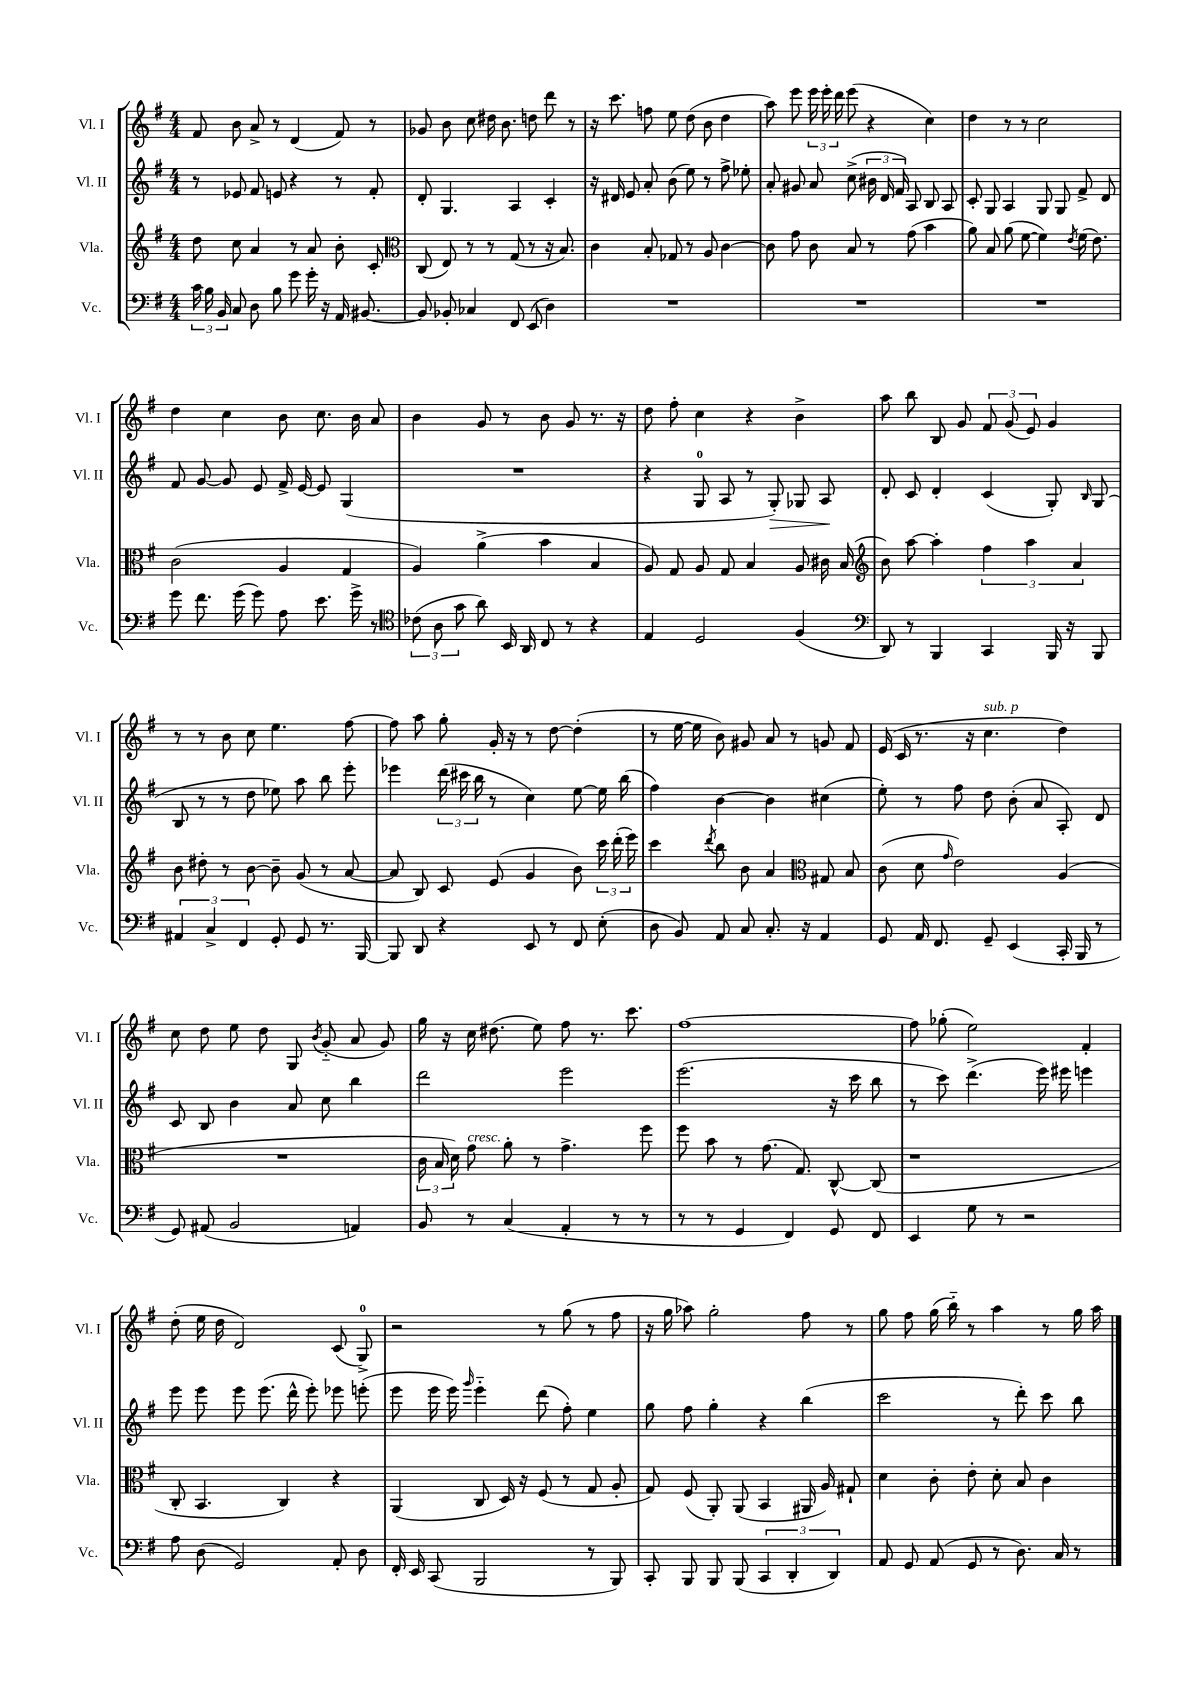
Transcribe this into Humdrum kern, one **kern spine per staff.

**kern	**kern	**kern	**kern
*staff4	*staff3	*staff2	*staff1
*clefF4	*clefG2	*clefG2	*clefG2
*k[f#]	*k[f#]	*k[f#]	*k[f#]
*M4/4	*M4/4	*M4/4	*M4/4
24c	8dd	8r	8f#
24B	.	.	.
24BB	.	.	.
8C	8cc	8e-	8b
8D	4a	8f#	8a^
8B	.	8e	8r
8g	8r	4r	(4d
16g'	8a	.	.
16r	.	.	.
16AA	8b'	8r	8f#)
[8.BB#	.	.	.
.	8c'	8f#'	8r
=	=	=	=
*	*clefC3	*	*
8BB#]	(8C	8d'	8g-
8BB-'	8E)	4.G	8b
4C-	8r	.	8cc
.	8r	.	16dd#
.	.	.	8.b
8FF#	(8G	4A	.
(8EE	8r	.	8dd
4D)	16r	4c'	8ddd
.	8.B)	.	.
.	.	.	8r
=	=	=	=
1r	4c	16r	16r
.	.	16d#	8.ccc
.	.	8e	.
.	8B'	8a'	8ff
.	8G-	(8b	8ee
.	8r	8ee)	(8dd
.	8A	8r	8b
.	[4c	8ff#^	4dd
.	.	8ee-'	.
=	=	=	=
1r	8c]	8a'	8aa)
.	8g	8g#	8eee
.	8c	8a	24eee
.	.	.	24eee'
.	.	.	24ddd
.	8B	(8cc^	(8eee
.	8r	24b#	4r
.	.	24d	.
.	.	24f#)	.
.	(8g	8A	.
.	4b	8B	4cc)
.	.	8A	.
=	=	=	=
1r	8a)	8c'	4dd
.	8B	8G	.
.	(8a	4A	8r
.	[8f#	.	8r
.	4f#])	8G	2cc
.	.	8G	.
.	8qe	.	.
.	(16f#	8f#^	.
.	8.e)	.	.
.	.	8d	.
=	=	=	=
8g	(2c	8f#	4dd
8.f#	.	[8g	.
.	.	8g]	4cc
(16g	.	.	.
8g)	.	8e	.
8A	4A	16f#^	8b
.	.	[16e	.
8.e	.	8e]	8.cc
.	4G	(4G	.
16g^	.	.	16b
8r	.	.	8a
=	=	=	=
*clefC4	*	*	*
(12c-	4A)	1r	4b
12A	.	.	.
12g	.	.	.
8a)	(4a^	.	8g
16BB	.	.	8r
16AA	.	.	.
8C	4b	.	8b
8r	.	.	8g
4r	4B	.	8.r
.	.	.	16r
=	=	=	=
4E	8A)	4r	8dd
.	8G	.	8ff#'
2D	8A	8G	4cc
.	8G	8A	.
.	4B	8r	4r
.	.	8G')	.
(4F#	8A	8G-	4b^
.	16c#	8A	.
.	(16B	.	.
=	=	=	=
*clefF4	*clefG2	*	*
8DD)	8b)	8d'	8aa
8r	[8aa	8c	8bb
4BBB	4aa']	4d'	8B
.	.	.	8g
4CC	6ff#	(4c	12f#
.	.	.	(12g
.	6aa	.	12e)
16BBB	.	8G')	4g
16r	.	.	.
.	6a	.	.
.	.	16qqB	.
8BBB	.	(8G	.
=	=	=	=
6AA#	8b	8B	8r
.	8dd#'	8r	8r
6C^	.	.	.
.	8r	8r	8b
6FF#	.	.	.
.	[8b	8dd	8cc
8GG'	8b~]	8ee-)	4.ee
8GG	(8g	8aa	.
8.r	8r	8bb	.
.	[8a	8eee'	[8ff#
[16BBB	.	.	.
=	=	=	=
8BBB]	8a]	4eee-	8ff#]
8DD	8B)	.	8aa
4r	8c	(24ddd	8gg'
.	.	24ccc#	.
.	.	24bb	.
.	(8e	8r	16g'
.	.	.	16r
8EE	4g	4cc)	8r
8r	.	.	[8dd
8FF#	8b)	[8ee	(4dd']
(8E'	24ccc	16ee]	.
.	(24ddd'	.	.
.	.	(16bb	.
.	24eee)	.	.
=	=	=	=
8D	4ccc	4ff#)	8r
8BB)	.	.	[16ee
.	.	.	16ee]
.	8qddd	.	.
8AA	8bb	[4b	8b)
8C	8b	.	8g#
8.C'	4a	4b]	8a
.	.	.	8r
16r	.	.	.
*	*clefC3	*	*
4AA	8G#	(4cc#	8g
.	8B	.	8f#
=	=	=	=
8GG	(8c	8ee')	(16e
.	.	.	16c
16AA	8d	8r	8.r
8.FF#	.	.	.
.	16qqg	.	.
.	2e)	8ff#	.
.	.	.	16r
8GG~	.	8dd	4.cc
(4EE	.	(8b'	.
.	.	8a	.
16CC'	(4A	8A')	4dd)
16BBB	.	.	.
8r	.	8d	.
=	=	=	=
8GG)	1r	8c	8cc
(8AA#	.	8B	8dd
2BB	.	4b	8ee
.	.	.	8dd
.	.	8a	8G
.	.	.	8qb
.	.	8cc	(8g'~
4AA)	.	4bb	8a
.	.	.	8g)
=	=	=	=
8BB	24c	2ddd	16gg
.	24B	.	.
.	.	.	16r
.	24d)	.	.
8r	8g	.	16cc
.	.	.	(8.dd#
(4C	8a'	.	.
.	8r	.	8ee)
4AA'	4.g^	2eee	8ff#
.	.	.	8.r
8r	.	.	.
.	.	.	8.ccc
8r	8ff#	.	.
=	=	=	=
8r	8ff#	(2.eee	[1ff#
8r	8b	.	.
4GG	8r	.	.
.	(8.g	.	.
4FF#)	.	.	.
.	8.G)	.	.
8GG	[8C^^	16r	.
.	.	16ccc	.
8FF#	(8C]	8bb	.
=	=	=	=
4EE	1r	8r	8ff#]
.	.	8ccc)	(8gg-'
8G	.	(4.ddd^	2ee)
8r	.	.	.
2r	.	.	.
.	.	16eee)	.
.	.	16eee#	.
.	.	4eee	4f#'
=	=	=	=
8A	8C'	8eee	(8dd'
(8D	4.BB	8eee	16ee
.	.	.	16dd
2GG)	.	8eee	2d)
.	.	(8.eee	.
.	4C)	.	.
.	.	16ddd^^	.
.	.	8eee')	.
8AA'	4r	8eee-	(8c
8D	.	(8eee'	8G^)
=	=	=	=
16FF#'	(4AA	8eee	2r
16EE	.	.	.
(8CC	.	16eee	.
.	.	16eee)	.
.	.	16qqggg	.
2BBB	8C	4eee'~	.
.	16D)	.	.
.	16r	.	.
.	(8F#	(8ddd	8r
.	8r	8ff#')	(8gg
8r	8G	4ee	8r
8BBB)	8A'	.	8ff#
=	=	=	=
8CC'	8G)	8gg	16r
.	.	.	16gg
8BBB	(8F#	8ff#	8aa-)
8BBB	8AA')	4gg'	2gg'
(8BBB	(8AA	.	.
6CC	4BB	4r	.
6DD'	.	.	.
.	16AA#	(4bb	8ff#
.	16A)	.	.
6DD)	.	.	.
.	8G#`	.	8r
=	=	=	=
8AA	4d	2ccc	8gg
8GG	.	.	8ff#
(8AA	8c'	.	(16gg
.	.	.	16bb'~)
8GG	8e'	.	8r
8r	8d'	8r	4aa
8.D)	8B	8ddd')	.
.	4c	8ccc	8r
16C	.	.	.
8r	.	8bb	16gg
.	.	.	16aa
==	==	==	==
*-	*-	*-	*-
